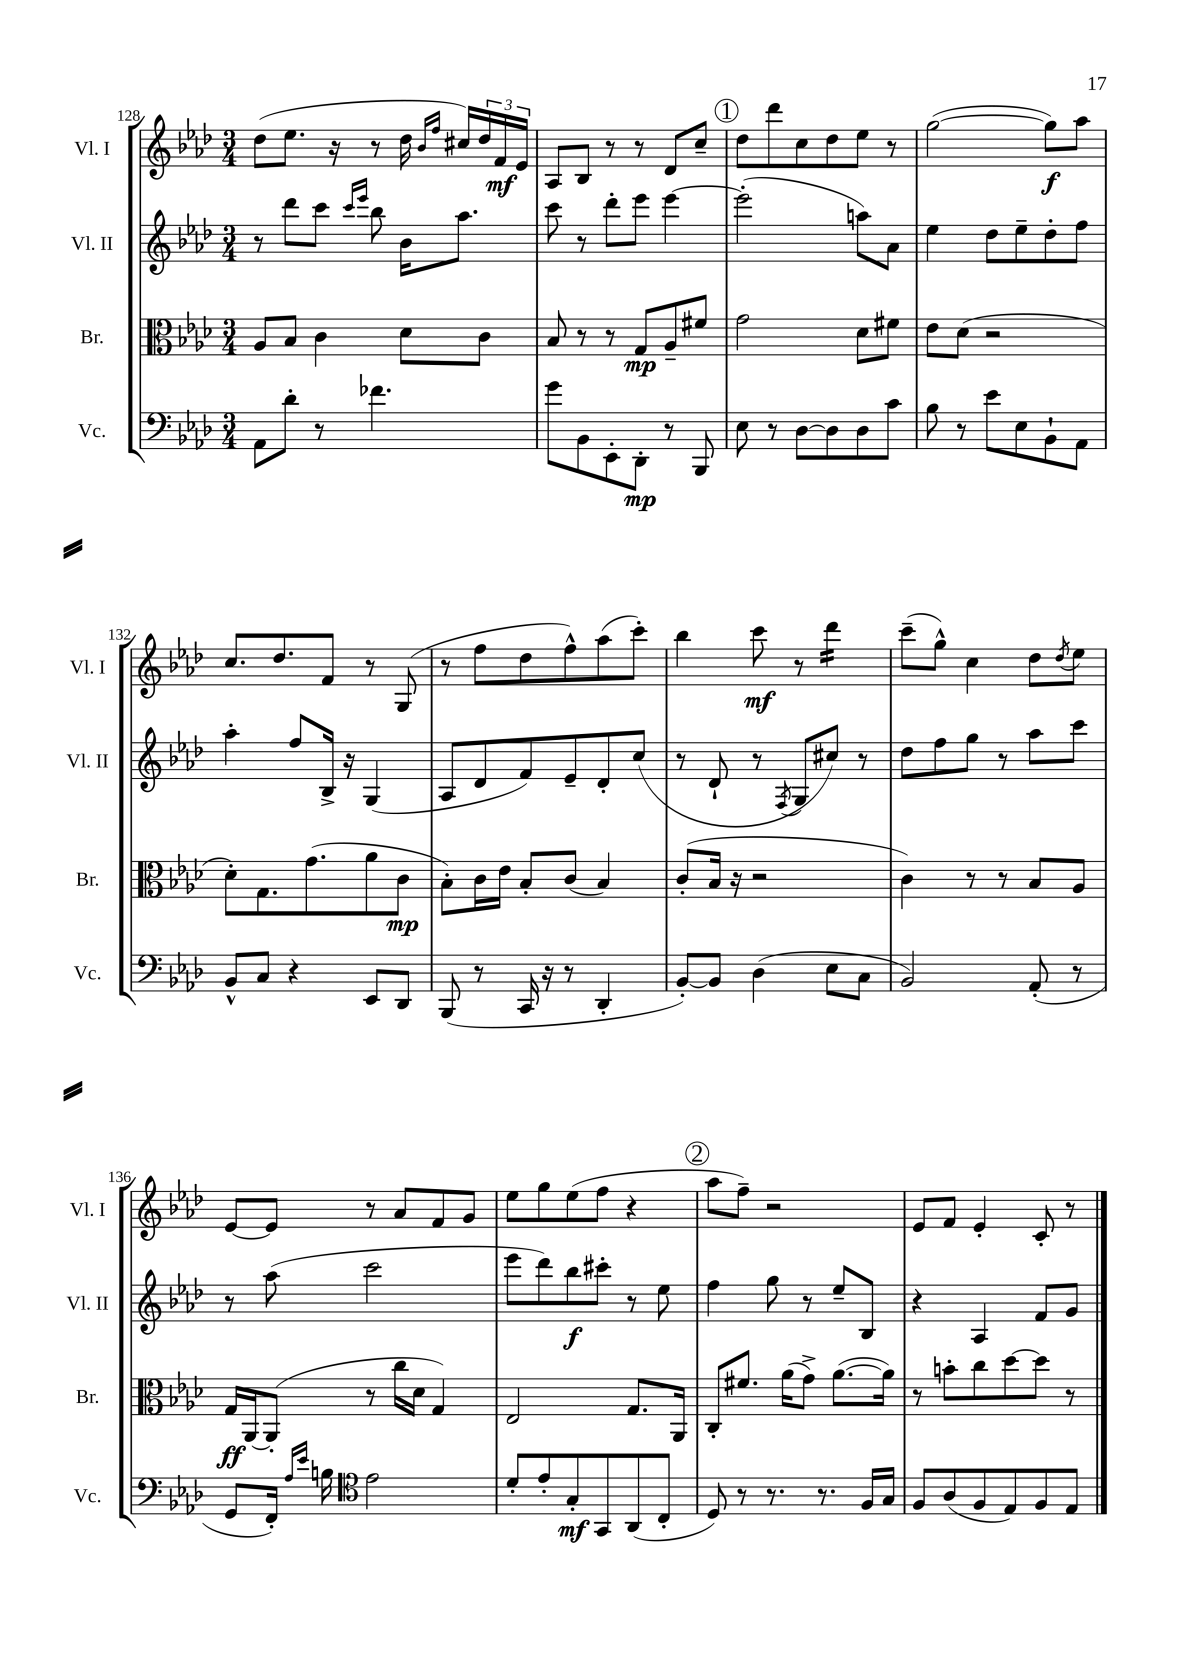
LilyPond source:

<<
\new StaffGroup <<
\new Staff = "s0" \with { instrumentName = "Vl. I" shortInstrumentName = "Vl. I" } {
    \clef treble \key aes \major \numericTimeSignature \time 3/4
    des''8( ees''8. r16 r8 des''16 \grace { bes'16 f''16 } cis''16) \tuplet 3/2 { des''16 f'16\mf ees'16 } |
    aes8 bes8 r8 r8 des'8 c''8-- |
    \mark \markup { \circle "1" } des''8 des'''8 c''8 des''8 ees''8 r8 |
    g''2~( g''8\f) aes''8 |
    c''8. des''8. f'8 r8 g8( |
    r8 f''8 des''8 f''8-^) aes''8( c'''8-.) |
    bes''4 c'''8\mf r8 des'''4:16 |
    c'''8--( g''8-^) c''4 des''8 \acciaccatura { des''8 } ees''8 |
    ees'8~ ees'8 r8 aes'8 f'8 g'8 |
    ees''8 g''8 ees''8( f''8 r4 |
    \mark \markup { \circle "2" } aes''8 f''8--) r2 |
    ees'8 f'8 ees'4-. c'8-. r8 \bar "|." |
}
\new Staff = "s1" \with { instrumentName = "Vl. II" shortInstrumentName = "Vl. II" } {
    \clef treble \key aes \major \numericTimeSignature \time 3/4
    r8 des'''8 c'''8 \grace { c'''16 ees'''16 } bes''8 bes'16 aes''8. |
    c'''8 r8 des'''8-. ees'''8 ees'''4~ |
    \mark \markup { \circle "1" } ees'''2-.( a''8) aes'8 |
    ees''4 des''8 ees''8-- des''8-. f''8 |
    aes''4-. f''8 bes16-> r16 g4( |
    aes8 des'8 f'8) ees'8-- des'8-. c''8( |
    r8 des'8-! r8 \acciaccatura { f8 } g8 cis''8) r8 |
    des''8 f''8 g''8 r8 aes''8 c'''8 |
    r8 aes''8( c'''2 |
    ees'''8 des'''8) bes''8\f cis'''8-. r8 ees''8 |
    \mark \markup { \circle "2" } f''4 g''8 r8 ees''8-- bes8 |
    r4 aes4 f'8 g'8 \bar "|." |
}
\new Staff = "s2" \with { instrumentName = "Br." shortInstrumentName = "Br." } {
    \clef alto \key aes \major \numericTimeSignature \time 3/4
    aes8 bes8 c'4 des'8 c'8 |
    bes8 r8 r8 g8\mp aes8-- fis'8 |
    \mark \markup { \circle "1" } g'2 des'8 fis'8 |
    ees'8 des'8( r2 |
    des'8-.) g8. g'8.( aes'8 c'8\mp |
    bes8-.) c'16 ees'16 bes8-. c'8( bes4) |
    c'8-.( bes16 r16 r2 |
    c'4) r8 r8 bes8 aes8 |
    g16\ff aes,16~ aes,8-.( r8 c''16 des'16 g4) |
    ees2 g8. aes,16 |
    \mark \markup { \circle "2" } c8-. fis'8. aes'16( g'8->) aes'8.~( aes'16) |
    r8 b'8-. c''8 des''8~ des''8 r8 \bar "|." |
}
\new Staff = "s3" \with { instrumentName = "Vc." shortInstrumentName = "Vc." } {
    \clef bass \key aes \major \numericTimeSignature \time 3/4
    aes,8 des'8-. r8 fes'4. |
    g'8 bes,8 ees,8-. des,8-.\mp r8 bes,,8 |
    \mark \markup { \circle "1" } ees8 r8 des8~ des8 des8 c'8 |
    bes8 r8 ees'8 ees8 bes,8-! aes,8 |
    bes,8-^ c8 r4 ees,8 des,8 |
    bes,,8( r8 c,16 r16 r8 des,4-. |
    bes,8~-.) bes,8 des4( ees8 c8 |
    bes,2) aes,8-.( r8 |
    g,8 f,16-.) \grace { aes16 ees'16 } b16 \clef tenor ees'2 |
    des'8-. ees'8-. g8-.\mf g,8 aes,8( c8-. |
    \mark \markup { \circle "2" } des8) r8 r8. r8. f16 g16 |
    f8 aes8( f8 ees8) f8 ees8 \bar "|." |
}
>>
>>
\layout { \context { \Score currentBarNumber = #128 } }
